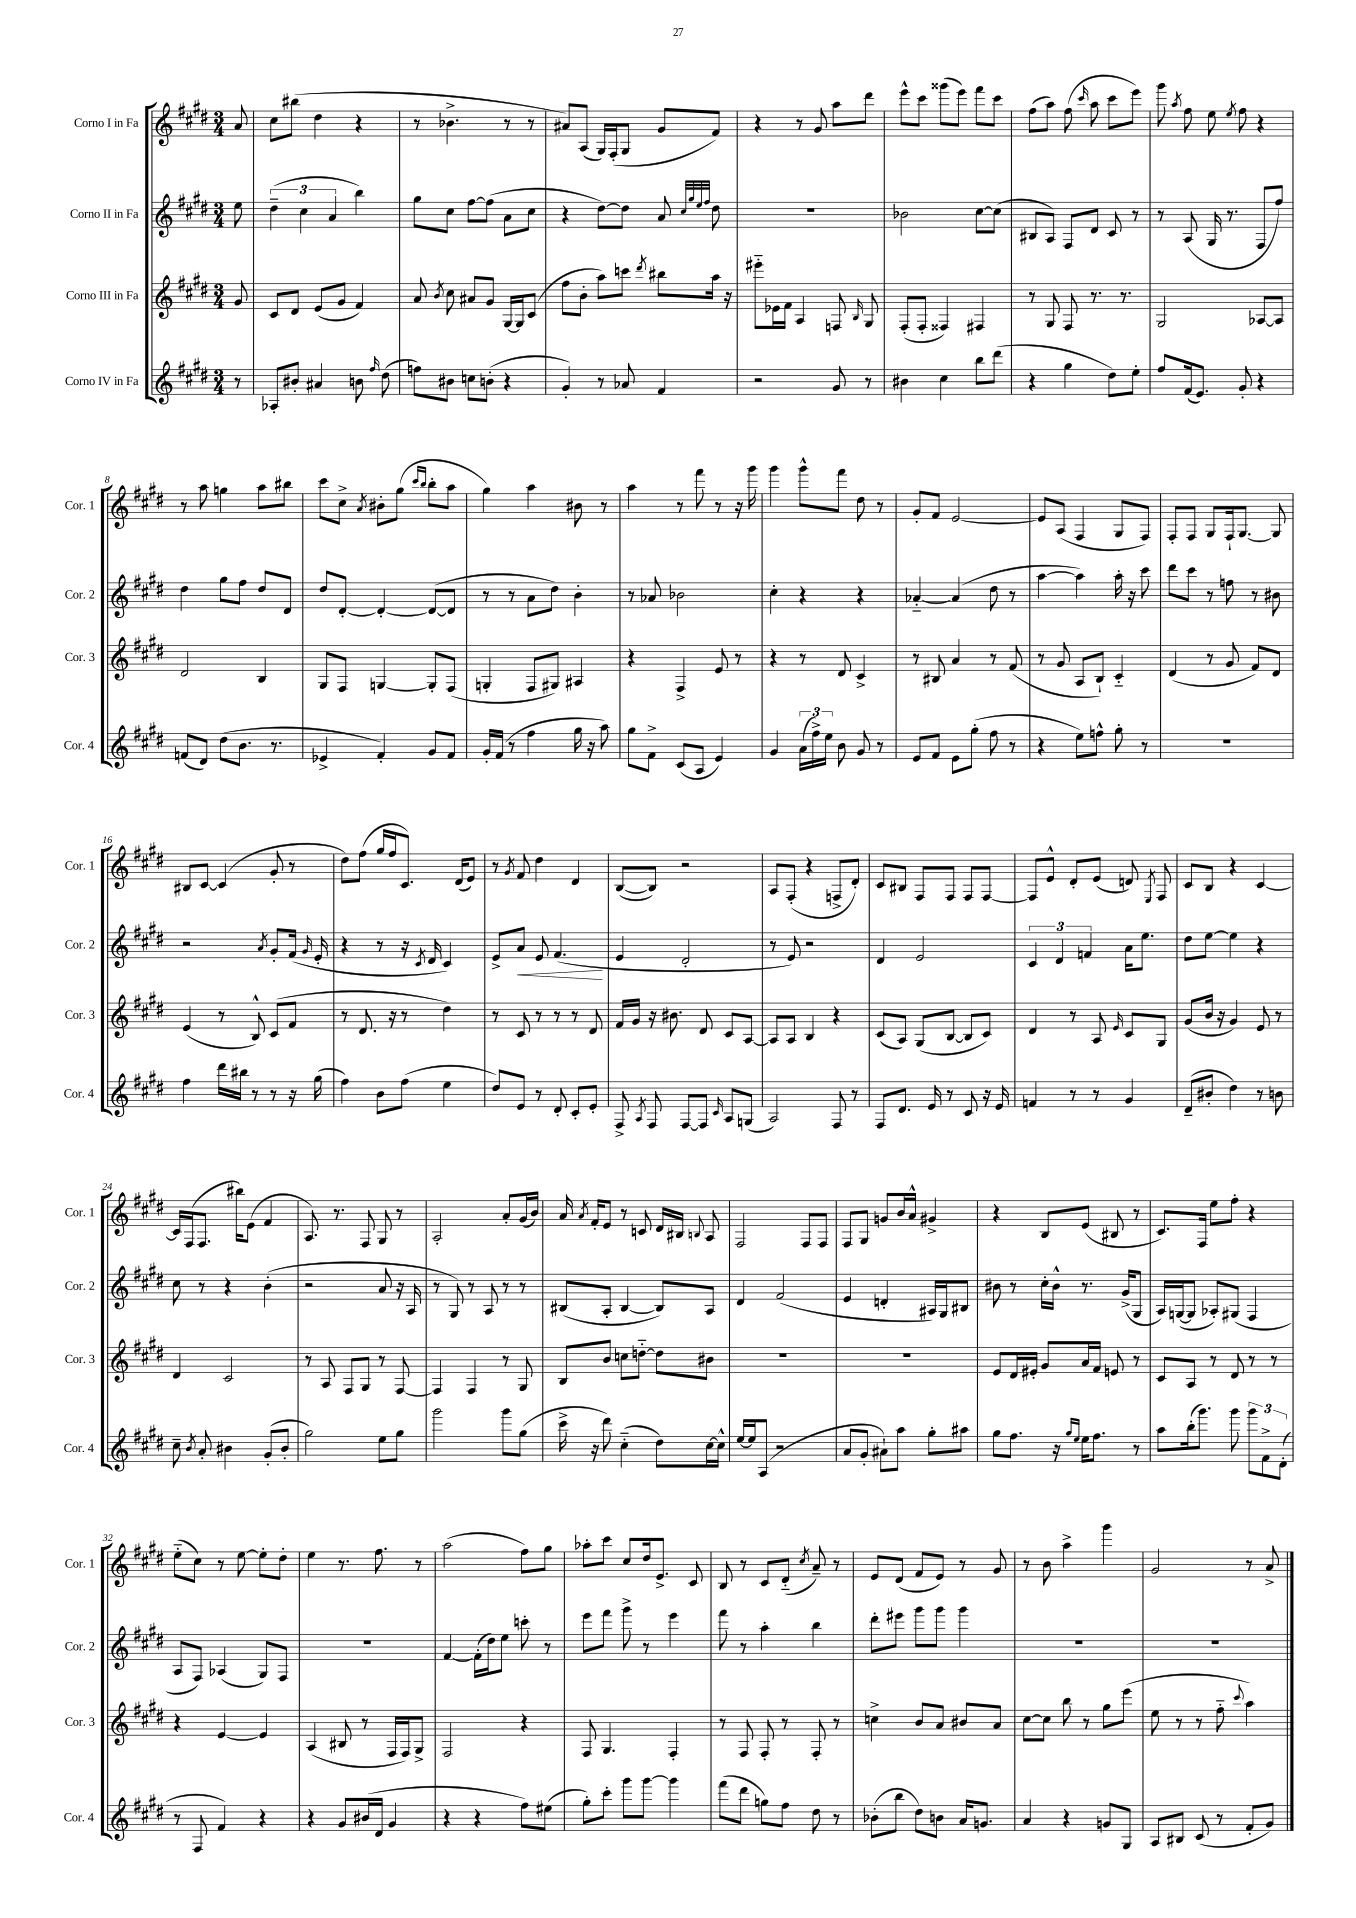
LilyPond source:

<<
\new StaffGroup <<
\new Staff = "s0" \with { instrumentName = "Corno I in Fa" shortInstrumentName = "Cor. 1" } {
    \clef treble \key e \major \numericTimeSignature \time 3/4 \partial 8
    \autoBeamOff a'8 |
    cis''8[ bis''8]( dis''4 r4 |
    r8 bes'4.-> r8 r8 |
    ais'8[) a8]( gis16[) fis16-.( gis8] gis'8[ fis'8]) |
    r4 r8 gis'8 a''8[ dis'''8] |
    e'''8[-^ cis'''8] gisis'''8[( e'''8]) fis'''8[ cis'''8] |
    fis''8[( a''8]) fis''8( \grace { cis'''16 } a''8 cis'''8[ e'''8]) |
    gis'''8 \acciaccatura { a''8 } fis''8 e''8 \acciaccatura { e''8 } fis''8 r4 |
    r8 a''8 g''4 a''8[ bis''8] |
    cis'''8[ cis''8]-> \acciaccatura { a'8 } bis'8[-. gis''8]( \grace { cis'''16[ b''16] } b''8[-. a''8] |
    gis''4) a''4 bis'8 r8 |
    a''4 r8 fis'''8 r8 r16 gis'''16 |
    gis'''4 gis'''8[-^ fis'''8] dis''8 r8 |
    gis'8[-. fis'8] e'2~ |
    e'8[ a8]( fis4 gis8[ fis8]) |
    fis8[-. fis8] gis8[ fis16-! gis8.]~ gis8 |
    bis8[ cis'8]~ cis'4( gis'8-. r8 |
    dis''8[) fis''8]( gis''16[ fis''16 cis'8.]) dis'16[( e'8]) |
    r8 \acciaccatura { gis'8 } fis'8 dis''4 dis'4 |
    b8[~( b8]) r2 |
    a8[ fis8]-.( r4 f8[-> dis'8]-.) |
    cis'8[ bis8] fis8[ fis8] fis8[ fis8]~ |
    fis8[ e'8]-^ dis'8[-. e'8]( d'8) \acciaccatura { e8 } fis8 |
    cis'8[ b8] r4 cis'4~ |
    cis'16[ fis16( fis8.] bis''16[) e'8]( fis'4 |
    a8.) r8. fis8 gis8 r8 |
    a2-. a'8[-. gis'16( b'16]) |
    a'16 \acciaccatura { a'8 } fis'16[-. e'8] r8 c'8 dis'16[ bis16] \appoggiatura { b8 } a8 |
    fis2 fis8[ fis8] |
    fis8[ gis8] g'8[ b'16 a'16]-^ gis'4-> |
    r4 b8[ e'8]( bis8 r8 |
    cis'8.[) fis16] e''8[ fis''8]-. r4 |
    e''8[-_( cis''8]) r8 e''8~ e''8[-. dis''8]-. |
    e''4 r8. fis''8. r8 |
    a''2( fis''8[) gis''8] |
    aes''8[-. cis'''8] cis''8[ dis''16 e'8.]-> cis'8 |
    b8 r8 cis'8[ dis'8]-_( \acciaccatura { cis''8 } a'8--) r8 |
    e'8[ dis'8]( fis'8[ e'8]) r8 gis'8 |
    r8 b'8 a''4-> gis'''4 |
    gis'2 r8 a'8-> \bar "|." |
}
\new Staff = "s1" \with { instrumentName = "Corno II in Fa" shortInstrumentName = "Cor. 2" } {
    \clef treble \key e \major \numericTimeSignature \time 3/4 \partial 8
    \autoBeamOff e''8 |
    \tuplet 3/2 { dis''4--( cis''4 a'4 } b''4) |
    gis''8[ cis''8] fis''8[~ fis''8]( a'8[ cis''8] |
    r4 dis''8[~) dis''8] a'8 \grace { cis''32[ gis''32 e''32 fis''32] } dis''8 |
    R2. |
    bes'2 cis''8[~ cis''8]( |
    bis8[ a8]) fis8[ dis'8] cis'8 r8 |
    r8 a8( gis16 r8. fis8[ fis''8]) |
    dis''4 gis''8[ fis''8] dis''8[ dis'8] |
    dis''8[ dis'8]~-. dis'4~-. dis'8[~( dis'8] |
    r8 r8 a'8[ dis''8]) b'4-. |
    r8 aes'8 bes'2 |
    cis''4-. r4 r4 |
    aes'4~-_ aes'4( dis''8 r8 |
    a''4~ a''4) a''16-. r16 cis'''8 |
    dis'''8[ cis'''8] r8 f''8 r8 bis'8 |
    r2 \acciaccatura { a'8 } gis'8[-. fis'16]( \grace { gis'16 } e'16-. |
    r4 r8 r16 \acciaccatura { cis'8 } dis'16 cis'4) |
    e'8[-> a'8]\< e'8 fis'4.\!( |
    e'4 dis'2-. |
    r8 e'8) r2 |
    dis'4 e'2 |
    \tuplet 3/2 { cis'4 dis'4 f'4 } a'16[ e''8.] |
    dis''8[ e''8]~ e''4 r4 |
    cis''8 r8 r4 b'4-.( |
    r2 a'8 r16 a16 |
    r8 gis8) r8 a8 r8 r8 |
    bis8[( a8]-. bis4~ bis8[) a8] |
    dis'4 fis'2( |
    e'4 d'4-. ais16[) gis16 bis8] |
    bis'8 r8 cis''16[-. bis'16]-^ r8. gis'16[->( gis8] |
    a16[) g16~( g8] aes8[-.) gis8]( fis4 |
    a8[ fis8]) aes4( gis8[) fis8] |
    R2. |
    fis'4~ fis'16[-.( dis''16) e''8] c'''8-. r8 |
    e'''8[ fis'''8] gis'''8-> r8 e'''4 |
    fis'''8 r8 a''4-. b''4 |
    dis'''8[-. eis'''8] gis'''8[ gis'''8] gis'''4 |
    R2. |
    R2. \bar "|." |
}
\new Staff = "s2" \with { instrumentName = "Corno III in Fa" shortInstrumentName = "Cor. 3" } {
    \clef treble \key e \major \numericTimeSignature \time 3/4 \partial 8
    \autoBeamOff gis'8 |
    cis'8[ dis'8] e'8[( gis'8] fis'4) |
    a'8 \acciaccatura { b'8 } cis''8 ais'8[ gis'8] gis16[~ gis16 cis'8]( |
    fis''8[ b'8]-. a''8[) c'''8] \acciaccatura { dis'''8 } bis''8[ a''16] r16 |
    eis'''8[-_ ees'16 fis'16] a4 f8 \grace { b16 } gis8 |
    fis8[-.( fis8]-. fisis4) fis4 |
    r8 gis8 fis8 r8. r8. |
    gis2 aes8[~ aes8] |
    dis'2 b4 |
    gis8[ fis8] g4~ g8[-. fis8]( |
    g4-. fis8[ gis8]) ais4 |
    r4 fis4-> e'8 r8 |
    r4 r8 dis'8 cis'4-> |
    r8 bis8 a'4 r8 fis'8( |
    r8 gis'8 a8[ b8]-!) cis'4-_ |
    dis'4( r8 gis'8 fis'8[) dis'8] |
    e'4( r8 b8-^) cis'8[( fis'8] |
    r8 dis'8. r16 r8 dis''4) |
    r8 cis'8 r8 r8 r8 dis'8 |
    fis'16[ gis'16] r16 bis'8. dis'8 cis'8[ a8]~ |
    a8[ a8] b4 r4 |
    cis'8[( a8]) gis8[( b8]~ b8[ cis'8]) |
    dis'4 r8 a8 \grace { e'16 } cis'8[ gis8] |
    gis'8[( b'16] r16 gis'4) e'8 r8 |
    dis'4 cis'2 |
    r8 a8 fis8[ gis8] r8 fis8~ |
    fis4 fis4 r8 gis8 |
    b8[ b'8] c''8[ d''8]~-_ d''8[ bis'8] |
    R2. |
    R2. |
    e'8[ dis'16 eis'16]-. gis'8[ a'16 fis'16] e'8 r8 |
    cis'8[ a8] r8 dis'8 r8 r8 |
    r4 e'4~ e'4 |
    a4( bis8 r8 fis16[ fis16) gis8]-> |
    fis2 r4 |
    fis8 gis4. fis4-. |
    r8 fis8 fis8-. r8 fis8-. r8 |
    c''4-> b'8[ a'8] bis'8[ a'8] |
    cis''8[~ cis''8] b''8 r8 gis''8[ e'''8]( |
    e''8 r8 r8 fis''8-_ \appoggiatura { cis'''8 } a''4) \bar "|." |
}
\new Staff = "s3" \with { instrumentName = "Corno IV in Fa" shortInstrumentName = "Cor. 4" } {
    \clef treble \key e \major \numericTimeSignature \time 3/4 \partial 8
    \autoBeamOff r8 |
    aes8[-. bis'8]-. ais'4 b'8 \grace { fis''16 } dis''8( |
    f''8[) bis'8] c''8[ b'8]-.( r4 |
    gis'4-.) r8 aes'8 fis'4 |
    r2 gis'8 r8 |
    bis'4 cis''4 b''8[ dis'''8]( |
    r4 gis''4 dis''8[) e''8]-. |
    fis''8[ fis'16( e'8.]) gis'8-. r4 |
    f'8[( dis'8]) dis''8[( b'8.] r8. |
    ees'4-> fis'4-.) gis'8[ fis'8] |
    gis'16[-. fis'16]( r8 fis''4 gis''16 r16 a''8) |
    gis''8[ fis'8]-> cis'8[( a8] e'4) |
    gis'4 \tuplet 3/2 { a'16[( fis''16->) e''16] } b'8 gis'8 r8 |
    e'8[ fis'8] e'8[ gis''8]-.( fis''8 r8 |
    r4 e''8[) f''8]-^ gis''8-. r8 |
    R2. |
    fis''4 dis'''16[ bis''16] r8 r8 r16 gis''16( |
    fis''4) b'8[ fis''8]( e''4 |
    dis''8[) e'8] r8 dis'8-. cis'8[-. e'8]-. |
    fis8-> \acciaccatura { a8 } fis8 fis8[~ fis8] \grace { cis'16 } a8[ g8]( |
    a2) fis8 r8 |
    fis8[ dis'8.] e'16 r8 cis'8 r16 e'16 |
    f'4 r8 r8 gis'4 |
    dis'8[--( bis'8]-. dis''4) r8 b'8 |
    cis''8-- \acciaccatura { b'8 } a'8-. bis'4 gis'8[-.( bis'8]-. |
    gis''2) e''8[ gis''8] |
    gis'''2 gis'''8[ gis''8]( |
    cis'''16-> r16 dis'''8) cis''4-_( dis''8[) cis''16~ cis''16]-^ |
    e''16[~ e''16 a8]( r2 |
    a'8[ gis'8]-. ais'8[-!) a''8] gis''8[-. ais''8] |
    gis''8[ fis''8.] r16 \grace { gis''16[ e''16] } e''16[ fis''8.] r8 |
    a''8[ b''16-.( gis'''8.]) gis'''8 \tuplet 3/2 { gis'''8[ fis'8-> dis'8]-.( } |
    r8 fis8 fis'4) r4 |
    r4 gis'8[ bis'16( dis'16] gis'4 |
    r4 r4 fis''8[) eis''8]( |
    gis''8[-.) cis'''8]-. gis'''8[ gis'''8]~ gis'''4 |
    fis'''8[( dis'''8] g''8[) fis''8] dis''8 r8 |
    bes'8[-.( b''8] dis''8[) b'8] a'16[ g'8.] |
    a'4 r4 g'8[ gis8] |
    a8[ bis8] cis'8( r8 fis'8[-. gis'8]) \bar "|." |
}
>>
>>
